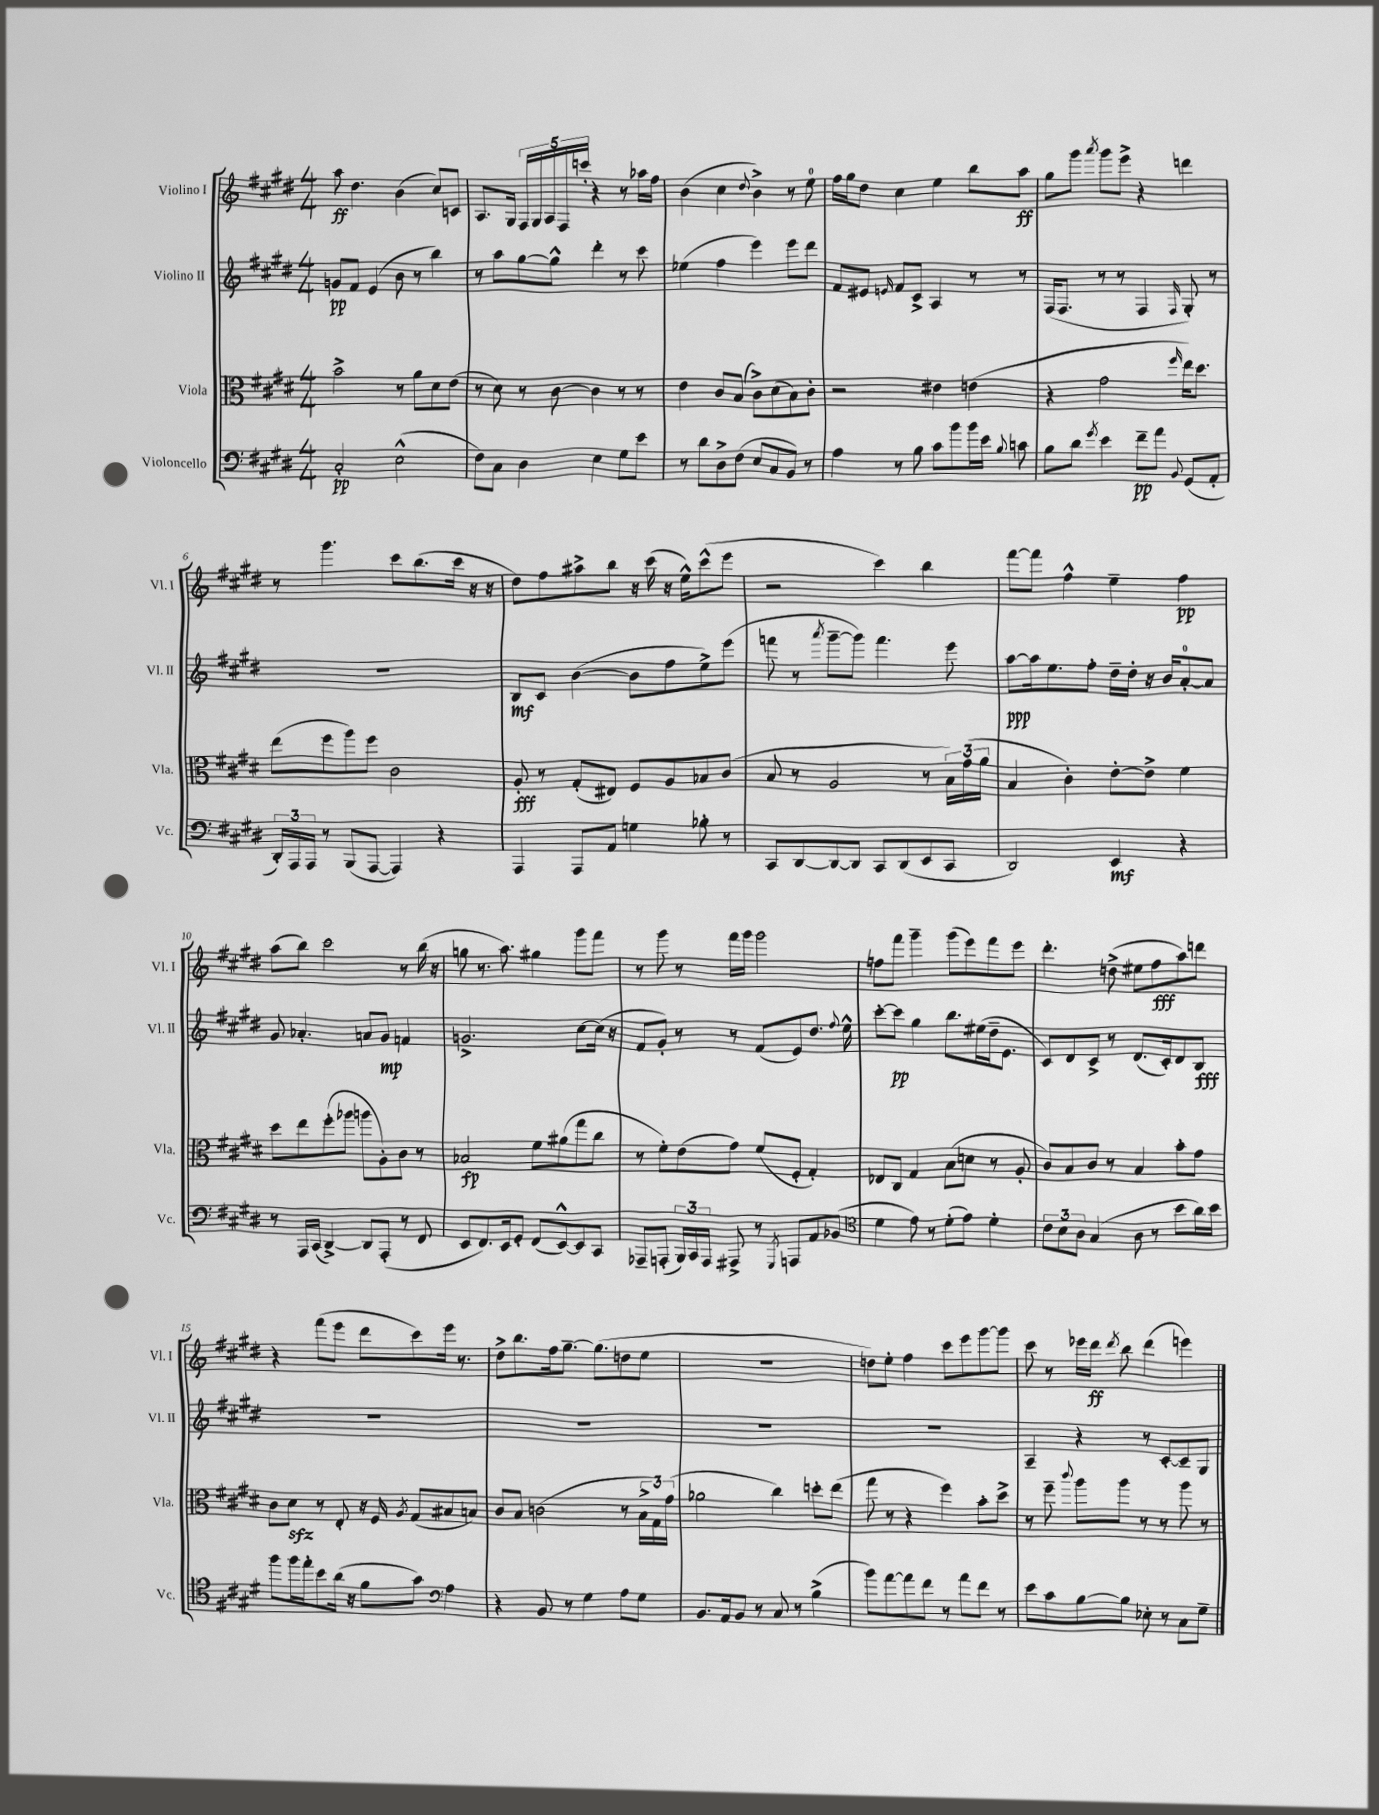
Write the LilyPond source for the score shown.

<<
\new StaffGroup <<
\new Staff = "s0" \with { instrumentName = "Violino I" shortInstrumentName = "Vl. I" } {
    \clef treble \key e \major \numericTimeSignature \time 4/4
    \autoBeamOff a''8\ff dis''4. b'4( cis''8[) c'8] |
    a8.[ gis16] \tuplet 5/4 { fis16[ gis16 a16 fis16 c'''16]-. } r4 r8 aes''16[ fis''16] |
    b'4( cis''4 \appoggiatura { dis''8 } b'4->) r8 e''8-0 |
    fis''16[ gis''16 dis''8] cis''4 e''4 b''8[ a''8]\ff |
    gis''8[ gis'''8] \acciaccatura { a'''8 } gis'''8[ e'''8]-> r4 d'''4 |
    r8 gis'''4. cis'''8[ b''8.( cis'''16] r16 r16 |
    dis''8[) fis''8 ais''8-> b''8] r16 cis'''16( r16 e''16[-^) cis'''8-^( e'''8] |
    r2 cis'''4) b''4 |
    fis'''8[~ fis'''8] fis''4-^ e''4-- fis''4\pp |
    a''8[( b''8]) cis'''2 r8 b''16( r16 |
    g''8 r8. a''8.) gis''4 gis'''8[ fis'''8] |
    r8 gis'''8 r8 fis'''16[ gis'''16] gis'''2 |
    f''8[ fis'''8] gis'''4-- gis'''8[( e'''8) fis'''8 e'''8] |
    dis'''4.-. d''8->( eis''8[ fis''8\fff a''8) d'''8] |
    r4 fis'''8[( e'''8] dis'''8[ cis'''8) e'''16] r8. |
    dis''8[-> b''8. fis''16 gis''8.]~-- gis''8.[( d''8 e''8] |
    R1 |
    d''8[) e''8]-. fis''4 cis'''8[ e'''8 gis'''8~ gis'''8] |
    cis'''8 r8 ees'''16[ dis'''16]\ff \acciaccatura { dis'''8 } b''8 dis'''4( e'''4) \bar "|." |
}
\new Staff = "s1" \with { instrumentName = "Violino II" shortInstrumentName = "Vl. II" } {
    \clef treble \key e \major \numericTimeSignature \time 4/4
    \autoBeamOff g'8[\pp fis'8] e'4( b'8 r8 b''4) |
    r8 a''8[ gis''8~ gis''8]-^ dis'''4-. r8 cis'''8 |
    ees''4( fis''4 e'''4) e'''8[ dis'''8] |
    fis'8[ eis'8] \grace { e'16 } fis'8[ cis'8]-> a4 r8 r8 |
    fis16[( fis8.] r8 r8 fis4 \grace { fis16 } gis8-.) r8 |
    R1 |
    b8[\mf cis'8] b'4~( b'8[ fis''8 e''8->) e'''8]( |
    f'''8 r8 \acciaccatura { a'''8 } gis'''8[~-- gis'''8]) f'''4. e'''8 |
    a''8[~\ppp a''16 e''8. fis''8]-. dis''16[-- dis''16]-. r16 b'16[ a'8-0~-. a'8] |
    gis'8 aes'4.-. a'8[ gis'8]\mp f'4 |
    g'2.-> cis''8[~ cis''16]( r16 |
    fis'8[ gis'8]-.) r8 r8 fis'8[( e'8) dis''8.] \appoggiatura { fis''8 } e''16-^ |
    cis'''8[~-. cis'''8]\pp gis''4 b''8.[ eis''16( dis''16-- e'8.] |
    cis'8[) dis'8 cis'8]-> r8 dis'8.[( cis'16-.) dis'8 b8]\fff |
    R1 |
    R1 |
    R1 |
    R1 |
    a4-- r4 r8 cis'8[~-. cis'8-- gis8] \bar "|." |
}
\new Staff = "s2" \with { instrumentName = "Viola" shortInstrumentName = "Vla." } {
    \clef alto \key e \major \numericTimeSignature \time 4/4
    \autoBeamOff b'2-> r8 a'8[ dis'8 e'8]( |
    r8 dis'8) r8 cis'8~ cis'4 r8 r8 |
    e'4 cis'8[ b8]( cis'8[->) dis'8( b8) cis'8]-. |
    r2 eis'4 e'4( |
    r4 gis'2 \grace { fis''16 } e''16[) dis''8.] |
    e''8[( fis''8 a''8) fis''8] cis'2 |
    a8-.\fff r8 gis8[-.( eis8]) fis8[ a8 bes8 cis'8]( |
    b8 r8 a2 r8 \tuplet 3/2 { b16[) gis'16( a'16] } |
    b4 cis'4-.) e'8[~-. e'8]-> fis'4 |
    dis''8[ e''8 fis''8-.( aes''8] a''8[ a8-.) cis'8] r8 |
    bes2\fp fis'8[ ais'8( gis''8 cis''8] |
    r8 fis'8[-.) e'8( gis'8]) fis'8[( fis8]-. gis4-.) |
    ees8[ cis8] gis4 b8[( d'8] r8 a8-. |
    cis'8[) b8 cis'8] r8 b4 b'8[-. gis'8] |
    cis'8[ dis'8]\sfz r8 e8-. r16 fis16 \acciaccatura { a8 } gis8[( bis8 b8]) |
    cis'8[ b8] c'2( r8 \tuplet 3/2 { b16[-> gis16) gis'16]( } |
    aes'2 cis''4) d''8[-. e''8]( |
    gis''8 r8 r4 fis''4) b'8[-. dis''8]-> |
    r8 fis''8-- \appoggiatura { cis'''8 } a''8[ a''8] r8 r8 a''8 r8 \bar "|." |
}
\new Staff = "s3" \with { instrumentName = "Violoncello" shortInstrumentName = "Vc." } {
    \clef bass \key e \major \numericTimeSignature \time 4/4
    \autoBeamOff cis2-.\pp e2-^( |
    fis8[) cis8] dis4 e4 gis8[ e'8] |
    r8 dis'8[ dis8-> fis8]( e8[ cis8 b,8]) r8 |
    a4 r8 b8 cis'8[ b'8 b'16 e'16] \appoggiatura { b8 } c'8 |
    b8[ dis'8] \acciaccatura { gis'8 } e'4 fis'8[--\pp a'8] \appoggiatura { b,8 } gis,8[( a,8]-. |
    \tuplet 3/2 { dis,16[-.) a,,16 a,,16] } r8 b,,8[( a,,8]~ a,,4) r4 |
    a,,4 a,,8[ a,8] g4 bes8-. r8 |
    cis,8[ dis,8~ dis,8~ dis,8] cis,8[ dis,8( e,8 cis,8] |
    dis,2) e,4\mf r4 |
    r8 a,,16[ cis,16]( dis,4~->) dis,8[ a,,8]-.( r8 fis,8 |
    e,8[ fis,8.) e,16 gis,8]-. fis,8[( e,8~-^) e,8 cis,8] |
    aes,,8[-- a,,8]-.( \tuplet 3/2 { b,,16[) cis,16 a,,16] } ais,,8-> r8 \acciaccatura { gis,,8 } a,,8[ a,8 bes,8]( |
    \clef tenor dis'4 e'8) r8 dis'8[-.( e'8]) dis'4-. |
    \tuplet 3/2 { cis'8[ b8 a8] } gis4( a8 r8 b'8[ a'16) b'16] |
    fis''8[ fis''16 e''16-. b'8 a'16]( r16 fis'8[ gis'8]) \clef bass a4 |
    r4 b,8 r8 gis4 a8[ gis8] |
    b,8.[ a,16 b,8] r8 cis8 r8 b4->( |
    b'8[) a'8~ a'8 fis'8] r8 a'8[ fis'8] r8 |
    e'8[ cis'8 b8~ b8] ees8-. r8 cis8[ gis8]-- \bar "|." |
}
>>
>>
